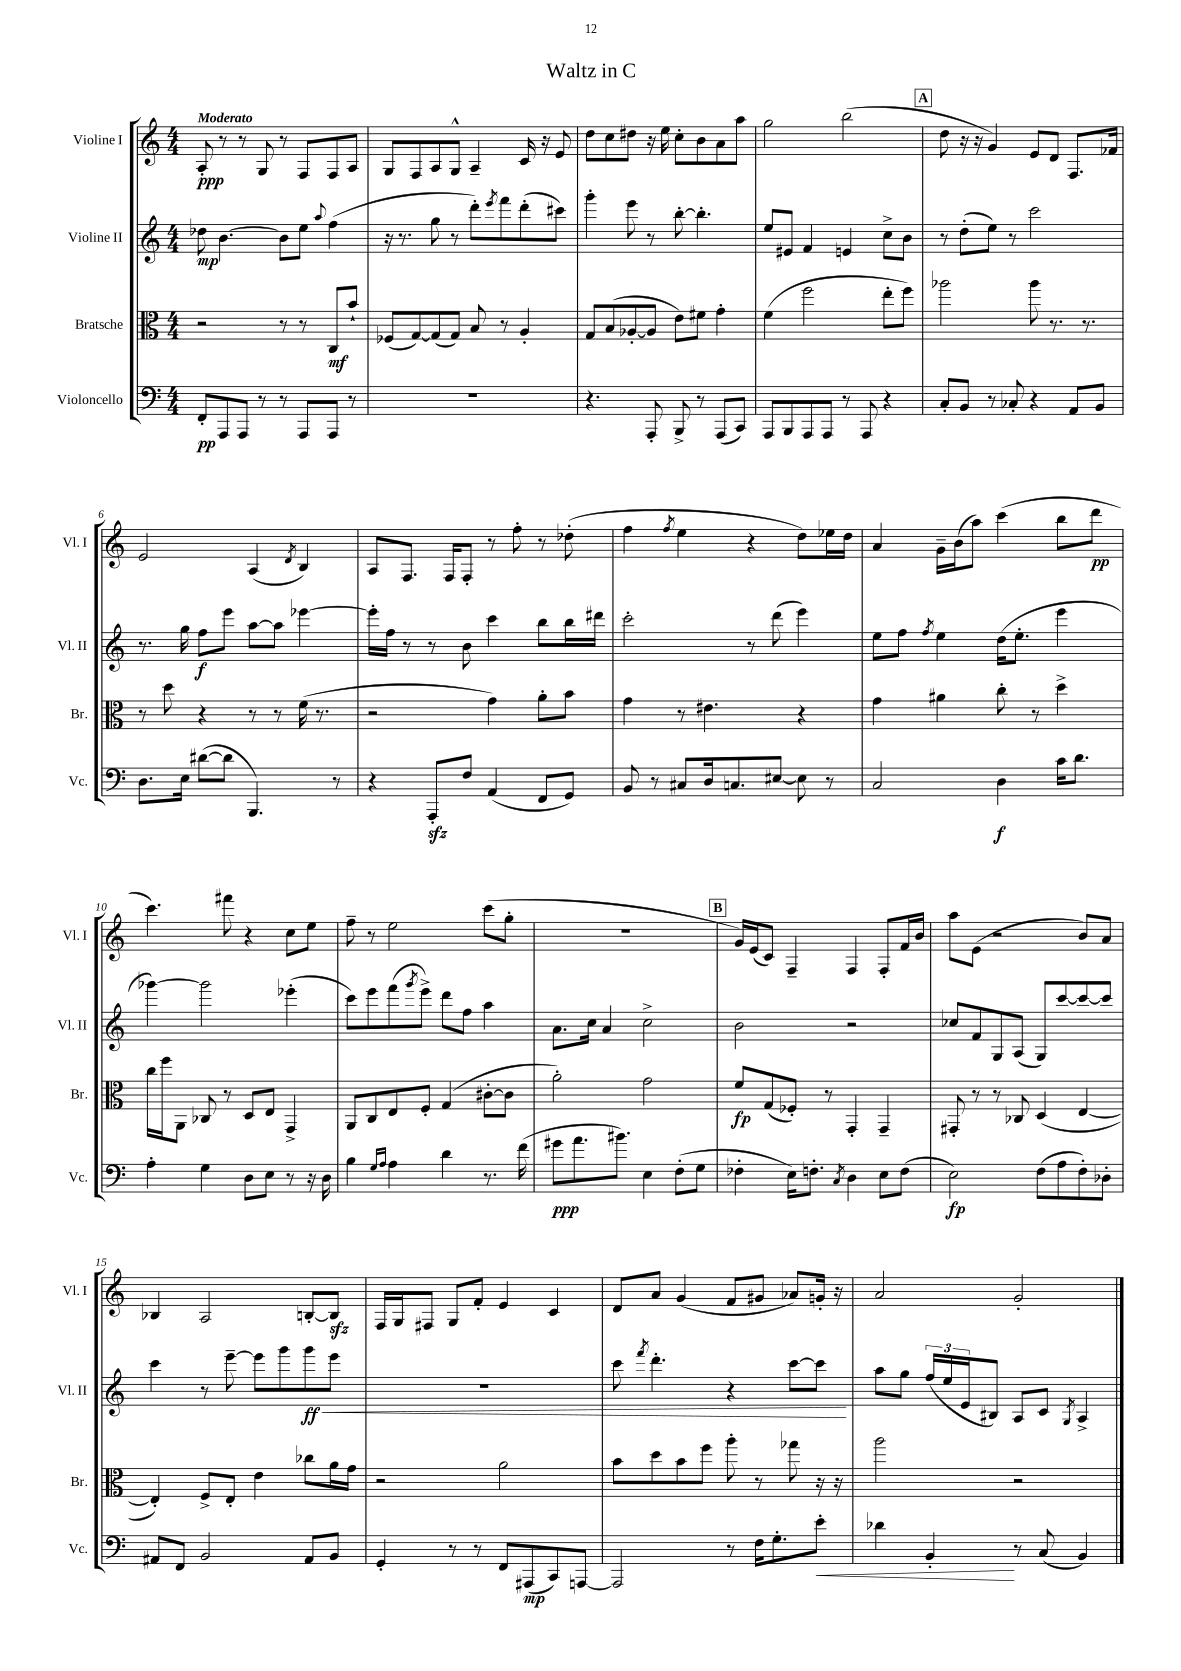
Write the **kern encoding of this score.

**kern	**kern	**kern	**kern
*staff4	*staff3	*staff2	*staff1
*clefF4	*clefC3	*clefG2	*clefG2
*k[]	*k[]	*k[]	*k[]
*M4/4	*M4/4	*M4/4	*M4/4
8FF'	2r	8dd-	8A'
8AAA	.	[4.b	8r
8AAA	.	.	8r
8r	.	.	8G
8r	8r	8b]	8r
8AAA	8r	8ee	8F
.	.	8qqaa	.
8AAA	8C	(4ff	8F
8r	8b`	.	8A
=	=	=	=
1r	(8F-	16r	8G
.	.	8.r	.
.	[8G)	.	8F
.	(8G]	8gg	8A
.	8G)	8r	8G^^
.	8B	8ddd')	4A~
.	.	8qeee	.
.	8r	8fff	.
.	4A'	(8ddd'	16c
.	.	.	16r
.	.	8ccc#)	8e
=	=	=	=
4.r	8G	4ggg'	8dd
.	(8B	.	8cc
.	[8A-'	8eee	8dd#
8AAA'	8A-]	8r	16r
.	.	.	16ee
8BBB^	8e)	[8bb'	8cc'
8r	8f#	4.bb']	8b
(8AAA	4g'	.	8a
8CC)	.	.	8aa
=	=	=	=
8AAA	(4f	8ee	2gg
8BBB	.	8e#	.
8AAA	2ff	4f	.
8AAA	.	.	.
8r	.	4e	(2bb
8AAA	.	.	.
4r	8ee'	8cc^	.
.	8ff)	8b	.
=	=	=	=
8C'	2aa-	8r	8dd
8BB	.	(8dd'	16r
.	.	.	16r
8r	.	8ee)	4g)
8C-'	.	8r	.
4r	8aa-	2ccc	8e
.	8.r	.	8d
8AA	.	.	8.F
.	8.r	.	.
8BB	.	.	.
.	.	.	16f-
=	=	=	=
8.D	8r	8.r	2e
.	8dd	.	.
16E	.	16gg	.
([8d#	4r	8ff	.
8d#]	.	8eee	.
4.BBB)	8r	[8aa	(4A
.	8r	8aa]	.
.	.	.	8qd
.	(16f	[4eee-	4B)
.	8.r	.	.
8r	.	.	.
=	=	=	=
4r	2r	16eee-']	8A
.	.	16ff	.
.	.	8r	8.F
8AAA'	.	8r	.
.	.	.	16F
8F	.	8b	8F'
(4AA	4g)	4ccc	8r
.	.	.	8ff'
8FF	8a'	8bb	8r
8GG)	8b	16bb	(8dd-'
.	.	16ddd#	.
=	=	=	=
8BB	4g	2ccc'	4ff
8r	.	.	.
.	.	.	8qff
8C#	8r	.	4ee
16D	4.e#	.	.
8.C	.	.	.
.	.	8r	4r
[8E#	.	(8ddd	.
8E#]	4r	4eee)	8dd)
8r	.	.	16ee-
.	.	.	16dd
=	=	=	=
2C	4g	8ee	4a
.	.	8ff	.
.	.	8qff	.
.	4a#	4ee	16g~
.	.	.	(16b
.	.	.	8aa)
4D	8cc'	(16dd	(4ccc
.	.	8.ee'	.
.	8r	.	.
16c	4dd^	4eee	8bb
8.d	.	.	.
.	.	.	8ddd
=	=	=	=
4A'	16cc	[4ggg-)	4.ccc)
.	16ff	.	.
.	8AA	.	.
4G	8C-	2ggg-]	.
.	8r	.	8fff#
8D	8D	.	4r
8E	8E	.	.
8r	4GG^	(4eee-'	8cc
16r	.	.	8ee
16D	.	.	.
=	=	=	=
4B	8AA	8ccc)	8ff~
.	8C	8eee	8r
16qqG	.	.	.
16qqA	.	.	.
4A	8E	(8fff	2ee
.	.	8qggg	.
.	8F'	8eee^)	.
4d	(4G	8ddd	.
.	.	8ff	.
8.r	[8c#'	4aa	(8ccc
.	8c#]	.	8gg'
(16f	.	.	.
=	=	=	=
8g#	2a')	8.a	1r
8.a	.	.	.
.	.	16cc	.
.	.	4a	.
8.b#)	.	.	.
4E	2g	2cc^	.
(8F'	.	.	.
8G	.	.	.
=	=	=	=
4F-'	8f	2b	16g)
.	.	.	(16e
.	(8G	.	8c)
16E)	8F-')	.	4F~
8.F'	.	.	.
.	8r	.	.
8qC	.	.	.
4D	4GG'	2r	4F
8E	4GG~	.	8F'
(8F	.	.	16f
.	.	.	16b
=	=	=	=
2E)	8GG#'	8cc-	8aa
.	8r	8f	(8e
.	8r	8G	2r
.	8C-	(8A	.
(8F	(4D	8G)	.
8A	.	[8ccc	.
8F')	[4E	8ccc_	8b)
8D-'	.	8ccc]	8a
=	=	=	=
8AA#	4E'])	4ccc	4B-
8FF	.	.	.
2BB	8F^	8r	2A
.	8E'	[8eee~	.
.	4e	8eee]	.
.	.	8ggg	.
8AA#	8cc-	8ggg	[8B'
8BB	16a	8eee	8B]
.	16g	.	.
=	=	=	=
4GG'	2r	1r	16F
.	.	.	16G
.	.	.	8F#
8r	.	.	8G
8r	.	.	8f'
8FF	2a	.	4e
(8AAA#	.	.	.
8CC)	.	.	4c
[8AAA	.	.	.
=	=	=	=
2AAA]	8b	8ccc	8d
.	.	8qfff	.
.	8dd	4.ddd'	8a
.	8b	.	(4g
.	8ff	.	.
8r	8aa'	4r	8f
16F	8r	.	8g#
8.G'	.	.	.
.	8gg-	[8ccc	8a-)
8e'	16r	8ccc]	16g'
.	16r	.	16r
=	=	=	=
4d-	2aa	8aa	2a
.	.	8gg	.
4BB'	.	(24ff	.
.	.	24ee	.
.	.	24e	.
.	.	8B#)	.
8r	2r	8A	2g'
(8C	.	8c	.
.	.	8qG	.
4BB)	.	4A^	.
==	==	==	==
*-	*-	*-	*-
